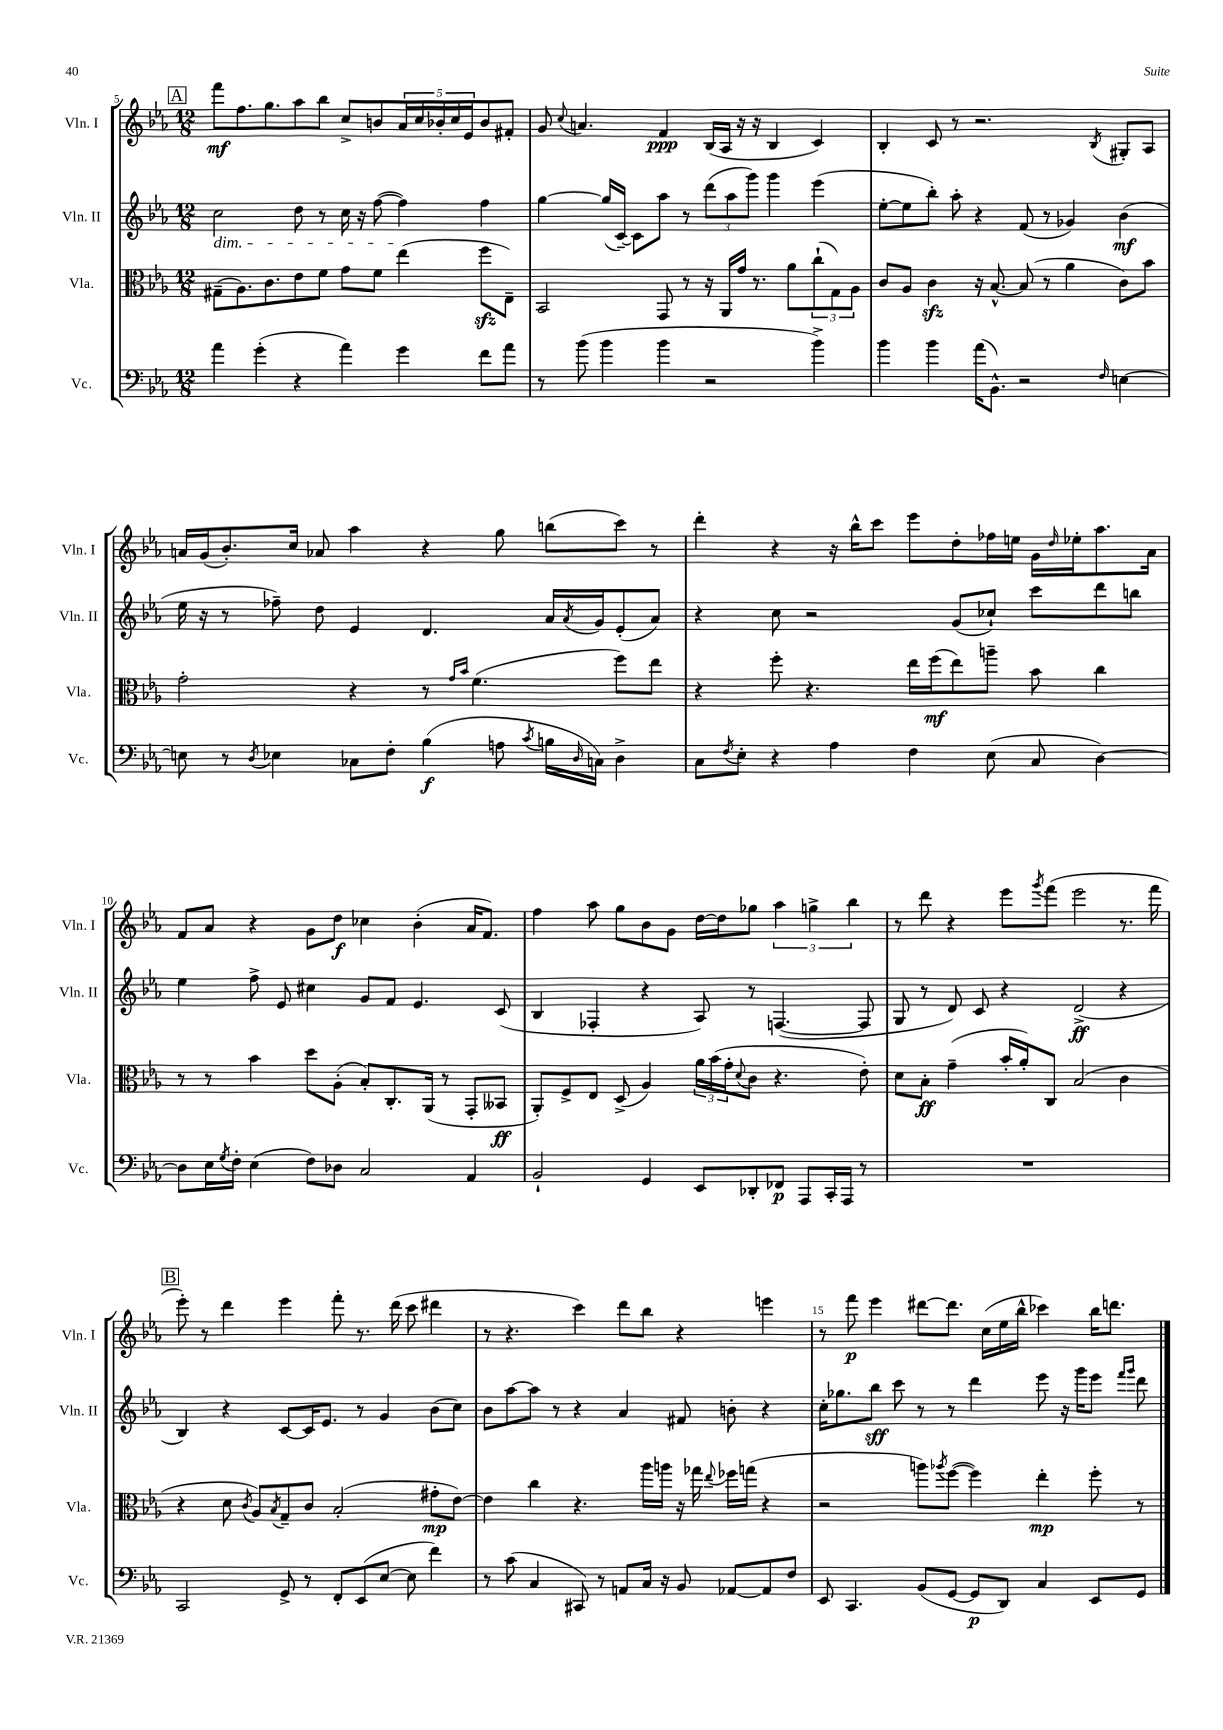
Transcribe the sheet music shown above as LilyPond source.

<<
\new StaffGroup <<
\new Staff = "s0" \with { instrumentName = "Vln. I" shortInstrumentName = "Vln. I" } {
    \clef treble \key ees \major \numericTimeSignature \time 12/8
    \mark \markup { \box "A" } f'''8\mf f''8. g''8. aes''8 bes''8 c''8-> b'8 \tuplet 5/4 { aes'16 c''16 bes'16-. c''16 ees'16 } bes'8 fis'8-. |
    g'8 \appoggiatura { c''8 } a'4. f'4\ppp bes16( aes16 r16 r16 bes4 c'4) |
    bes4-. c'8 r8 r2. \acciaccatura { bes8 } gis8-. aes8 |
    a'16 g'16( bes'8.-.) c''16 aes'8 aes''4 r4 g''8 b''8( c'''8) r8 |
    d'''4-. r4 r16 bes''16-^ c'''8 ees'''8 d''8-. fes''16 e''16 g'16 \grace { d''16 } ees''16-. aes''8. aes'16 |
    f'8 aes'8 r4 g'8 d''8\f ces''4 bes'4-.( aes'16 f'8.) |
    f''4 aes''8 g''8 bes'8 g'8 d''16~ d''16 ges''8 \tuplet 3/2 { aes''4 g''4-> bes''4 } |
    r8 d'''8 r4 ees'''8 \acciaccatura { g'''8 } f'''8( ees'''2 r8. f'''16 |
    \mark \markup { \box "B" } ees'''8-.) r8 d'''4 ees'''4 f'''8-. r8. d'''16( c'''8 dis'''4 |
    r8 r4. c'''4) d'''8 bes''8 r4 e'''4 |
    r8 f'''8\p ees'''4 dis'''8~ dis'''8. c''16( ees''16 bes''16-^ ces'''4) bes''16 d'''8. \bar "|." |
}
\new Staff = "s1" \with { instrumentName = "Vln. II" shortInstrumentName = "Vln. II" } {
    \clef treble \key ees \major \numericTimeSignature \time 12/8
    \mark \markup { \box "A" } c''2\dim d''8 r8 c''16 r16 f''8~( f''4\!) f''4 |
    g''4~ g''16( c'16~--) c'8 aes''8 r8 \tuplet 3/2 { d'''8( aes''8 g'''8) } g'''4 ees'''4( |
    ees''8~-. ees''8 bes''8-.) aes''8-. r4 f'8( r8 ges'4) bes'4\mf( |
    ees''16 r16 r8 fes''8--) d''8 ees'4 d'4. aes'16 \acciaccatura { aes'8 } g'16 ees'8-.( aes'8) |
    r4 c''8 r2 g'8( ces''8-!) c'''8 d'''8 b''8 |
    ees''4 f''8-> ees'8 cis''4 g'8 f'8 ees'4. c'8( |
    bes4 fes4-. r4 aes8) r8 f4.~( f8 |
    g8 r8 d'8) c'8 r4 d'2->\ff( r4 |
    \mark \markup { \box "B" } bes4) r4 c'8~ c'16 ees'8. r8 g'4 bes'8( c''8) |
    bes'8 aes''8~ aes''8 r8 r4 aes'4 fis'8 b'8-. r4 |
    c''16-. ges''8. bes''8\sff c'''8 r8 r8 d'''4 ees'''8 r16 g'''16 ees'''8 \grace { f'''16 g'''16 } d'''8 \bar "|." |
}
\new Staff = "s2" \with { instrumentName = "Vla." shortInstrumentName = "Vla." } {
    \clef alto \key ees \major \numericTimeSignature \time 12/8
    \mark \markup { \box "A" } gis8--( aes8.) c'8. ees'8 f'8 g'8 f'8 ees''4( f''8\sfz ees8--) |
    bes,2 g,8 r8 r16 aes,16 g'16 r8. aes'8 \tuplet 3/2 { c''8-!( g8) aes8 } |
    c'8 aes8 c'4\sfz r16 bes8.~-^ bes8( r8 aes'4 c'8) bes'8 |
    g'2-. r4 r8 \grace { g'16 bes'16 } f'4.( f''8) ees''8 |
    r4 f''8-. r4. ees''16 f''16\mf( ees''8) a''8-- bes'8 c''4 |
    r8 r8 bes'4 d''8 aes8-.( bes8-.) c8.-. aes,16( r8 g,8-. beses,8\ff |
    aes,8-.) f8-> ees8 d8->( aes4) \tuplet 3/2 { aes'16 bes'16( g'16-. } \appoggiatura { d'8 } c'8 r4. ees'8-.) |
    d'8 bes8-.\ff g'4--( bes'16-. aes'16-.) c8 bes2( c'4 |
    \mark \markup { \box "B" } r4 d'8 \acciaccatura { c'8 } aes8) \acciaccatura { bes8 } g8-- c'8 bes2-.( gis'8-.\mp ees'8~) |
    ees'4 c''4 r4. aes''16 a''16 r16 ges''16 \appoggiatura { ees''8 } fes''16 g''16( r4 |
    r2 a''8) \acciaccatura { aes''8 } f''8~( f''4) ees''4-.\mp f''8-. r8 \bar "|." |
}
\new Staff = "s3" \with { instrumentName = "Vc." shortInstrumentName = "Vc." } {
    \clef bass \key ees \major \numericTimeSignature \time 12/8
    \mark \markup { \box "A" } aes'4 g'4-.( r4 aes'4) g'4 f'8 aes'8 |
    r8 bes'8( bes'4 bes'4 r2 bes'4->) |
    bes'4 bes'4 aes'16( bes,8.-^) r2 \grace { f16 } e4~ |
    e8 r8 \acciaccatura { d8 } ees4 ces8 f8-. bes4\f( a8 \acciaccatura { c'8 } b16 \grace { d16 } c16) d4-> |
    c8 \acciaccatura { f8 } ees8-. r4 aes4 f4 ees8( c8 d4~) |
    d8 ees16 \acciaccatura { g8 } f16-. ees4( f8) des8 c2 aes,4 |
    bes,2-! g,4 ees,8 des,8-. fes,8\p aes,,8 c,16-. aes,,16 r8 |
    R1. |
    \mark \markup { \box "B" } c,2 g,8-> r8 f,8-. ees,8( ees8~ ees8 f'4) |
    r8 c'8( c4 cis,8) r8 a,8 c16 r16 bes,8 aes,8~ aes,8 f8 |
    ees,8 c,4. bes,8( g,8~ g,8\p d,8) c4 ees,8 g,8 \bar "|." |
}
>>
>>
\layout { \context { \Score currentBarNumber = #5 \override BarNumber.break-visibility = ##(#f #t #t) barNumberVisibility = #(every-nth-bar-number-visible 5) } }
